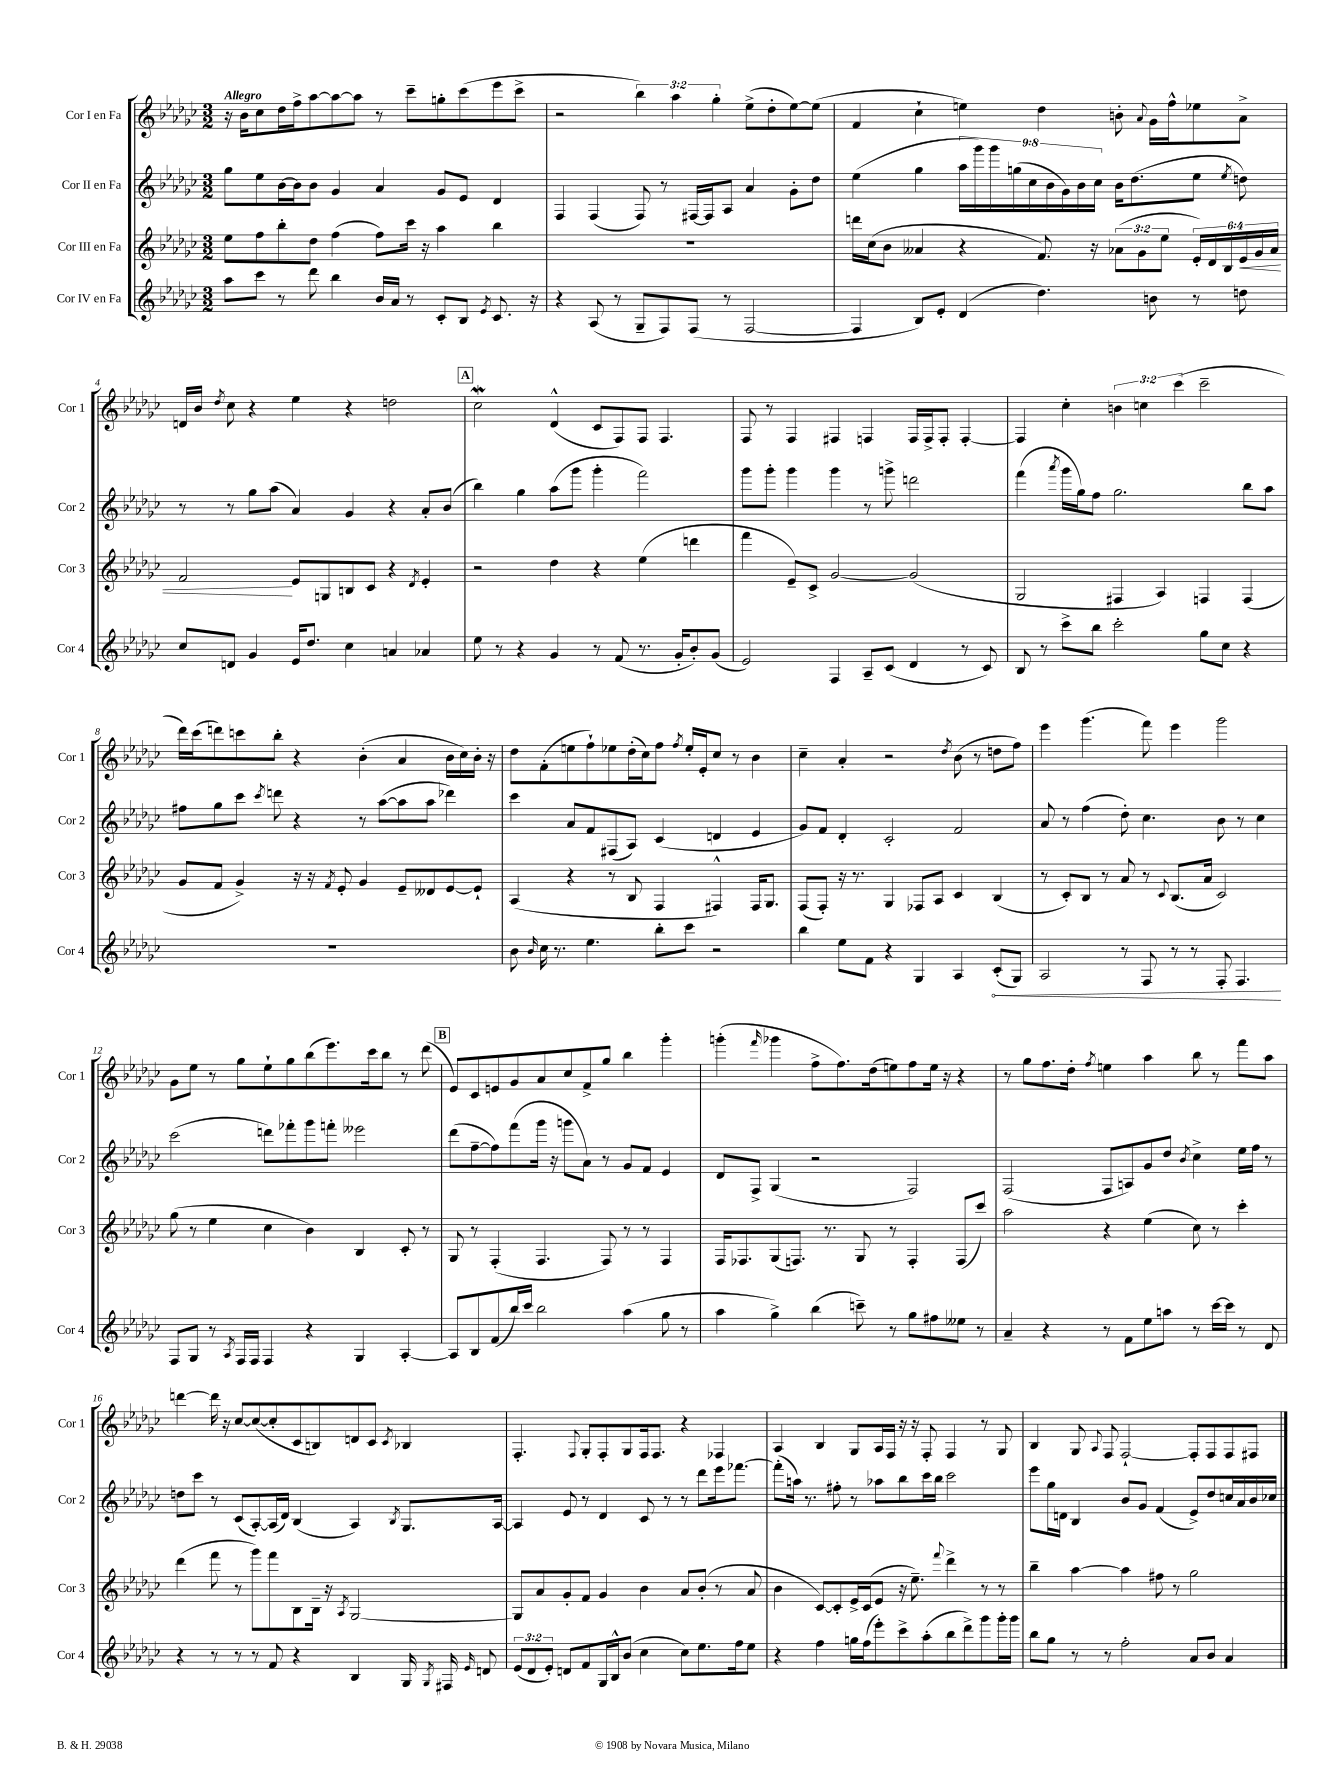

**kern	**kern	**kern	**kern
*staff4	*staff3	*staff2	*staff1
*clefG2	*clefG2	*clefG2	*clefG2
*k[b-e-a-d-g-c-]	*k[b-e-a-d-g-c-]	*k[b-e-a-d-g-c-]	*k[b-e-a-d-g-c-]
*M3/2	*M3/2	*M3/2	*M3/2
8aa-	8ee-	8gg-	16r
.	.	.	16b-
8ccc-	8ff	8ee-	8cc-
8r	8bb-'	[16b-	16dd-
.	.	16b-]	16ff^
8ddd-	8dd-	8b-	[8aa-
4bb-	(4ff	4g-	8aa-_
.	.	.	8aa-]
16b-	8ff)	4a-	8r
16a-	.	.	.
8r	16ccc-	.	8ccc-~
.	16r	.	.
8c-'	4aa-	8g-	8gg'
8B-	.	8e-	(8ccc-
8qe-	.	.	.
8.c-	4bb-	4d-	8eee-
.	.	.	8ccc-^
16r	.	.	.
=	=	=	=
4r	1.r	4F	2r
(8A-	.	(4F	.
8r	.	.	.
8G-~	.	8F)	6bb-)
8F)	.	8r	.
.	.	.	6aa-
(8F	.	[16F#	.
.	.	16F#]	.
.	.	.	6gg-'
8r	.	8A-	.
[2F	.	4a-	(8ee-^
.	.	.	8dd-'
.	.	8g-'	[8ee-)
.	.	8dd-	(8ee-]
=	=	=	=
4F]	16ddd	(4ee-	4f
.	(16cc-	.	.
.	8b-	.	.
8B-)	4a--	4gg-	4cc-`
8e-'	.	.	.
(4d-	4r	18aa-	4ee)
.	.	18ggg-)	.
.	.	18ggg-	.
.	.	(18gg	.
.	.	18cc-	.
4.dd-)	8.f)	.	4dd-
.	.	18b-	.
.	.	18g-)	.
.	.	18b-	.
.	16r	.	.
.	.	18cc-	.
.	(12a-	16b-	8b'
.	.	(8.dd-	.
.	12g-	.	.
.	.	.	8qqa-
8b	.	.	16g-
.	12ee-	.	.
.	.	.	16ff^^
8r	24e-')	8ee-	8ee-
.	24d-	.	.
.	24B-	.	.
.	.	8qee-	.
8dd	24e-	8dd)	8a-^
.	24g-	.	.
.	24a-	.	.
=	=	=	=
8cc-	2f	8r	16d
.	.	.	16b-
.	.	.	8qdd-
8d	.	8r	8cc-
4g-	.	8gg-	4r
.	.	(8aa-	.
16e-	8e-	4a-)	4ee-
8.dd-	.	.	.
.	8G	.	.
4cc-	8B	4g-	4r
.	8c-	.	.
4a	4r	4r	2dd
.	8qd-	.	.
4a-	4e-'	8a-'	.
.	.	(8b-	.
=	=	=	=
8ee-	2r	4bb-)	2cc-
8r	.	.	.
4r	.	4gg-	.
4g-	4dd-	(8aa-	(4d-^^
.	.	8ggg-	.
8r	4r	4ggg-'	8c-
(8f	.	.	8F)
8.r	(4ee-	2fff)	8F
.	.	.	4.F
16g-'	.	.	.
8b-')	4ddd	.	.
(8g-	.	.	.
=	=	=	=
2e-)	4fff	8ggg-	8F
.	.	8ggg-'	8r
.	8e-~)	4ggg-	4F
.	8c-^	.	.
4F	[2g-	4ggg-	4F#
8A-~	.	8r	4F
(8c-	.	8ggg^	.
4d-	(2g-]	2ddd	16F
.	.	.	16F^
.	.	.	8F'
8r	.	.	[4F'
8c-)	.	.	.
=	=	=	=
8B-	2G-	(4fff	4F]
8r	.	.	.
.	.	8qaaa-	.
8ccc-^	.	16ggg-	4cc-'
.	.	16gg-)	.
8bb-	.	8ff	.
2ccc-'	4F#	2.gg-	6b
.	.	.	6cc
.	4A-)	.	.
.	.	.	(6ccc-
8gg-	4F	.	2ccc-~
8cc-	.	.	.
4r	(4F	8bb-	.
.	.	8aa-	.
=	=	=	=
1.r	8g-	8ff#	16ddd-)
.	.	.	(16ccc-
.	8f	8gg-	8ddd)
.	4g-^)	8ccc-	8ccc
.	.	8qccc-	.
.	.	8ddd	8bb-'
.	16r	4r	4r
.	16r	.	.
.	8qf	.	.
.	8e-'	.	.
.	4g-	8r	(4b-'
.	.	([8aa-	.
.	8e-~	8aa-]	4a-
.	8d--	8aa-	.
.	[8e-	4ddd-)	16b-
.	.	.	16cc-)
.	8e-`]	.	16b-'
.	.	.	16r
=	=	=	=
8b-	(4A-	4ccc-	8dd-
16qqb-	.	.	.
16cc-	.	.	(8f'
8.r	.	.	.
.	4r	8a-	8ee
4.ee-	.	8f	8ff`)
.	8r	(8F#	8ee-
.	8B-	8A-)	(16dd-'
.	.	.	16cc-)
8bb-'	4F	(4c-	8ff
.	.	.	8qff
8ccc-	.	.	16ee-'
.	.	.	16e-'
2r	4F#^^)	4d	8cc-
.	.	.	8r
.	16F#	4e-	4b-
.	8.G-	.	.
=	=	=	=
4bb-	(8F	8g-)	4cc-~
.	8F')	8f	.
8ee-	16r	4d-'	4a-'
.	8.r	.	.
8f	.	.	.
4r	4G-	2c-'	2r
4G-	8F-	.	.
.	8A-	.	.
.	.	.	8qdd-
4A-	4c-	2f	(8b-
.	.	.	8r
(8c-'	(4B-	.	8dd
8G-)	.	.	8ff)
=	=	=	=
2A-	8r	8a-	4eee-
.	8c-')	8r	.
.	8B-	(4ff	(4.ggg-
.	8r	.	.
8r	8a-	8dd-')	.
8F	8r	4.cc-	8fff)
.	8qqc-	.	.
8r	(8.B-	.	4eee-
8r	.	.	.
.	16a-	.	.
8F'	2c-)	8b-	2ggg-
4.F	.	8r	.
.	.	4cc-	.
=	=	=	=
8F	(8gg-	(2ccc-	8g-
8G-	8r	.	8ee-
8r	4ee-	.	8r
8qA-	.	.	.
16F	.	.	8gg-
16F	.	.	.
4F	4cc-	8ddd)	8ee-`
.	.	8fff-'	8gg-
4r	4b-)	8ggg-	(8bb-
.	.	8fff'	8.eee-)
4G-	4B-	2eee--	.
.	.	.	16ccc-
.	.	.	8bb-
[4A-'	8c-'	.	8r
.	8r	.	(8ddd-
=	=	=	=
8A-]	8G-	(8ddd-	8e-)
8B-	8r	[8ff~	8c-
(8f	(4F'	8ff])	8e
16bb-)	.	(8fff	8g-
16ccc-	.	.	.
2bb-	4.F	16ggg-	8a-
.	.	16r	.
.	.	8ggg	8cc-
.	.	8a-)	8f^
.	8F)	8r	8gg-
(4aa-	8r	8g-	4bb-
.	8r	8f	.
8gg-	4F	4e-	4ggg-'
8r	.	.	.
=	=	=	=
4aa-	16F	8d-	(4ggg'
.	8.F-	.	.
.	.	8F^	.
.	.	.	16qqfff
4gg-^)	(8G-	(4G-	4ggg-
.	8.F)	.	.
(4bb-	.	2r	8ff^
.	8.r	.	.
.	.	.	8.ff)
8ccc~)	8G-	.	.
.	.	.	(16dd-
8r	8r	.	8ee)
8gg-	4F'	2F)	8ff
8ff#	.	.	16ee
.	.	.	16r
8ee--	(8F	.	4r
8r	8ccc-)	.	.
=	=	=	=
4a-~	2aa-	(2F	8r
.	.	.	8gg-
4r	.	.	8.ff
.	.	.	16dd-'
.	.	.	8qff
8r	4r	8F	4ee
8f	.	8A)	.
8ee-	(4ee-	8g-	4aa-
8aa	.	8dd-	.
.	.	8qb-	.
8r	8cc-)	4cc-^	8bb-
[16ccc-	8r	.	8r
16ccc-]	.	.	.
8r	4ccc-'	16ee-	8fff
.	.	16ff	.
8d-	.	8r	8aa-
=	=	=	=
4r	(4ddd-	8dd	[4ddd
.	.	8ccc-	.
8r	8fff	8r	16ddd]
.	.	.	16r
8r	8r	(8c-	[8cc-
8r	8ggg-)	[8A-')	(8cc-_
8f	8fff	(16A-]	8cc-']
.	.	16d-)	.
4r	8B-	(4B-	8c-
.	16B-~	.	8B)
.	16r	.	.
.	8qA-	.	.
4B-	[2G-	4A-)	8d
.	.	.	8c-
.	.	8qB-	8qc-
16G-	.	8.G-	4B-
8qG-	.	.	.
16F#	.	.	.
16qqe-	.	.	.
8d	.	.	.
.	.	[16A-	.
=	=	=	=
(12e-	8G-]	4A-]	4.F'
12d-	.	.	.
.	8a-	.	.
12e-')	.	.	.
8d	8g-'	8e-	.
.	.	.	8qqF
8f	8f	8r	8G-'
16G-	4g-	4d-	8F'
16B-^^	.	.	.
(8b-	.	.	8G-
4cc-	4b-	8c-	16F
.	.	.	8.F
.	.	8r	.
8cc-)	8a-	8r	4r
8.ee-	(8b-'	8ddd-	.
.	8r	16eee-	4F-
16ff	.	[8.fff-	.
8ee-	8a-	.	.
=	=	=	=
4r	4b-	(8fff-']	4A-
.	.	16aa)	.
.	.	8.r	.
4ff	[8c-)	.	4B-
.	8c-']	8ff#'	.
16gg	16e-^	8r	8G-
(16ff	(16c-	.	.
8eee-')	8e-	8aa-	16A-
.	.	.	16F
8ccc-^	16r	8bb-	16r
.	8.ee-~)	.	16r
(8aa-'	.	16ccc-	8F'
.	.	16bb-	.
.	8qqfff	.	.
8bb-	4ddd-^	2ccc-	4F
8ddd-^)	.	.	.
8ggg-	8r	.	8r
16ggg-'	8r	.	8G-
16ggg-	.	.	.
=	=	=	=
8bb-	4bb-~	8eee-	4B-
8gg-	.	16gg-	.
.	.	16d	.
8r	[4aa-	4B-	8G-
.	.	.	8qqA-
8r	.	.	8F
2ff'	4aa-]	8b-	[2F`
.	.	8g-	.
.	8ff#	(4f	.
.	8r	.	.
8a-	2gg-	8e-^)	8F']
8b-	.	8dd-	8F
4a-	.	16cc	8F
.	.	16a-	.
.	.	16b-	8F#
.	.	16cc-	.
==	==	==	==
*-	*-	*-	*-
